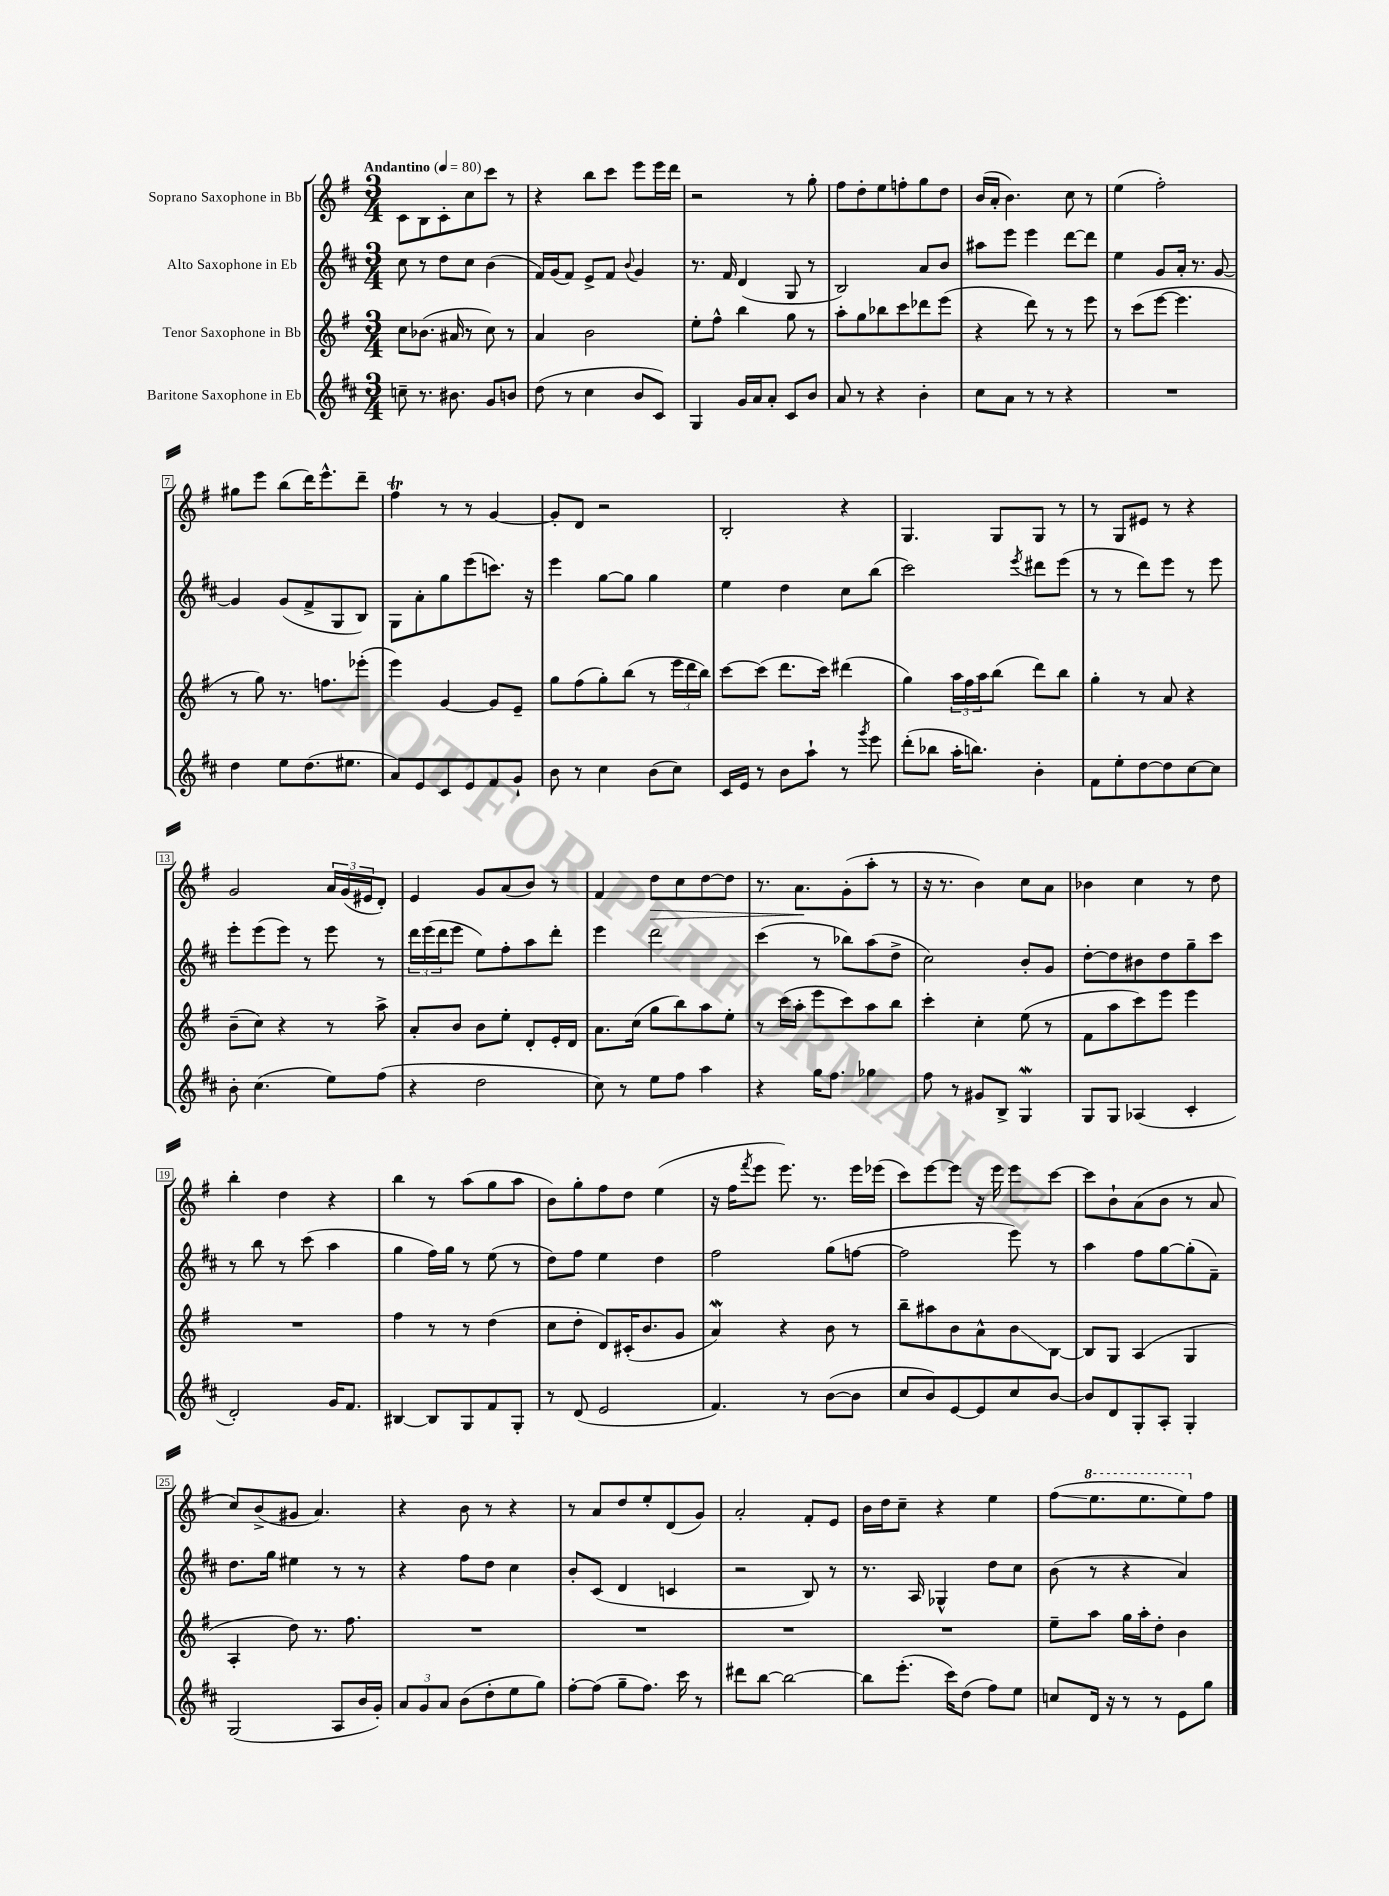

**kern	**kern	**kern	**kern
*staff4	*staff3	*staff2	*staff1
*clefG2	*clefG2	*clefG2	*clefG2
*k[f#c#]	*k[f#]	*k[f#c#]	*k[f#]
*M3/4	*M3/4	*M3/4	*M3/4
*MM80	*MM80	*MM80	*MM80
8cc~	8cc	8cc#	8c
8.r	(8.b-	8r	8B
.	.	8dd	8c'
8.b#	16a#	.	.
.	8r	8cc#	8cc
8g	8cc)	(4b	8ccc
8b	8r	.	8r
=	=	=	=
(8dd	4a	16f#)	4r
.	.	(16g	.
8r	.	8f#)	.
4cc#	2b	8e^	8bb
.	.	8f#	8ccc
.	.	8qqb	.
8b	.	4g	8eee
8c#)	.	.	16eee
.	.	.	16ddd
=	=	=	=
4G	8ee'	8.r	2r
.	8ff#^^	.	.
.	.	16f#	.
16g	4bb	(4d	.
16a	.	.	.
8a'	.	.	.
8c#	8gg	8G	8r
8b	8r	8r	8gg'
=	=	=	=
8a	8aa'	2B)	8ff#
8r	8gg	.	8dd'
4r	8bb-	.	8ee
.	8ccc	.	8ff'
4b'	8ddd-	8a	8gg
.	(8eee	8b	8dd
=	=	=	=
8cc#	4r	8aa#	(16b
.	.	.	16a'
8a	.	8eee	4.b)
8r	8ddd)	4eee	.
8r	8r	.	.
4r	8r	[8ddd	8cc
.	8eee	8ddd]	8r
=	=	=	=
2.r	8r	4ee	(4ee
.	(8ccc	.	.
.	[8eee	8g	2ff#')
.	4.eee]	16a'	.
.	.	8.r	.
.	.	[8g	.
=	=	=	=
4dd	8r	4g]	8gg#
.	8gg)	.	8eee
8ee	8.r	(8g	(8bb
(8.dd	.	8f#^	16ddd)
.	8.ff	.	8.eee^^
.	.	8G	.
8.ee#	.	.	.
.	(8eee-'	8B)	8ddd~
=	=	=	=
8a)	4eee)	8G	4ff#
8e	.	8a'	.
8c#	[4g	8gg	8r
8e	.	(8eee	8r
8f#	8g]	8.ccc)	[4g
8g`	8e~	.	.
.	.	16r	.
=	=	=	=
8b	8gg	4eee	8g']
8r	(8ff#	.	8d
4cc#	8gg')	[8gg	2r
.	(8bb	8gg]	.
(8b	8r	4gg	.
8cc#)	24eee	.	.
.	24ddd	.	.
.	24bb)	.	.
=	=	=	=
16c#	[8ccc	4ee	2B'
16e	.	.	.
8r	(8ccc]	.	.
8b	8.ddd	4dd	.
8aa`	.	.	.
.	16ccc)	.	.
8r	(4ddd#	8cc#	4r
8qggg	.	.	.
8eee	.	(8bb	.
=	=	=	=
(8ddd'	4gg)	2ccc#)	4.G
8bb-	.	.	.
16aa'	24aa	.	.
.	24ff#	.	.
8.bb)	.	.	.
.	24aa	.	.
.	(8bb	.	8G
.	.	8qeee	.
4b'	8ddd)	8ddd#	8G
.	8bb	(8eee	8r
=	=	=	=
8f#	4gg'	8r	8r
8ee'	.	8r	8G
[8dd	8r	8ddd)	8e#
8dd]	8a	8eee	8r
[8cc#	4r	8r	4r
8cc#]	.	8eee	.
=	=	=	=
8b'	(8b~	8eee'	2g
(4.cc#	8cc)	(8eee	.
.	4r	8eee)	.
.	.	8r	.
8ee)	8r	8eee	24a
.	.	.	(24g
.	.	.	24e#
(8ff#	8aa^	8r	8d')
=	=	=	=
4r	8a'	24ddd	4e
.	.	(24eee	.
.	.	24ddd	.
.	8b	8eee	.
2dd	8b	8ee)	8g
.	8ee'	8ff#'	(8a
.	8d'	8aa	8b)
.	16e'	8ddd'	8r
.	16d	.	.
=	=	=	=
8cc#)	8.a	4eee	4f#
8r	.	.	.
.	(16cc	.	.
8ee	8gg	2ddd	8dd
8ff#	8bb)	.	8cc
4aa	8aa	.	[8dd
.	8ee'	.	8dd]
=	=	=	=
4r	8r	(4ccc#	8.r
.	(16ccc	.	.
.	16aa'	.	8.a
16gg	8eee	8r	.
8.ff#	.	.	.
.	8ccc)	8bb-)	(8g'
4gg-	8aa	(8aa	8aa'
.	8bb	8dd^	8r
=	=	=	=
8ff#	4ccc'	2cc#)	16r
.	.	.	8.r
8r	.	.	.
8g#	4cc'	.	4b)
8B^	.	.	.
4G	(8ee	8b'	8cc
.	8r	8g	8a
=	=	=	=
8G	8f#	[8dd'	4b-
8G	8aa	8dd]	.
(4A-	8ccc)	8b#	4cc
.	8eee	8dd	.
4c#'	4eee	8gg~	8r
.	.	8ccc#	8dd
=	=	=	=
2d')	2.r	8r	4bb'
.	.	8bb	.
.	.	8r	4dd
.	.	(8ccc#	.
16g	.	4aa	4r
8.f#	.	.	.
=	=	=	=
[4B#	4ff#	4gg	4bb
8B#]	8r	16ff#)	8r
.	.	16gg	.
8G	8r	8r	(8aa
8f#	(4dd	(8ee	8gg
8G'	.	8r	8aa
=	=	=	=
8r	8cc	8dd)	8b)
(8d	8dd'	8ff#	8gg'
2e	8d)	4ee	8ff#
.	(16c#'	.	8dd
.	8.b	.	.
.	.	4dd	(4ee
.	8g	.	.
=	=	=	=
4.f#)	4a)	2ff#	16r
.	.	.	16ff#
.	.	.	8qfff#
.	.	.	8eee
.	4r	.	8.eee)
8r	.	.	.
.	.	.	8.r
([8b	8b	(8gg	.
8b]	8r	[8ff	16eee
.	.	.	(16eee-
=	=	=	=
8cc#	8bb~	2ff]	8ccc)
8b)	8aa#	.	[8eee
[8e	8b	.	8eee]
8e]	8a^^	.	16r
.	.	.	16eee
8cc#	8b	8eee)	8eee
[8b	[8B	8r	[8ccc
=	=	=	=
8b]	8B]	4aa	8ccc]
8d	8G	.	8b`
8G'	(4A	8ff#	(8a
8A'	.	[8gg	8b
4G'	4G	(8gg']	8r
.	.	8f#~)	8a
=	=	=	=
(2G	4A'	8.dd	8cc)
.	.	.	(8b^
.	.	16gg	.
.	8dd)	4ee#	8g#
.	8.r	.	4.a)
8A	.	8r	.
.	8.ff#	.	.
16b	.	8r	.
16g')	.	.	.
=	=	=	=
12a	2.r	4r	4r
12g	.	.	.
12a	.	.	.
(8b	.	8ff#	8b
8dd'	.	8dd	8r
8ee	.	4cc#	4r
8gg)	.	.	.
=	=	=	=
[8ff#'	2.r	8b'	8r
(8ff#]	.	(8c#	8a
8gg~	.	4d	8dd
8.ff#)	.	.	8ee'
.	.	4c	(8d
16ccc#	.	.	.
8r	.	.	8g)
=	=	=	=
8ddd#	2.r	2r	2a'
[8bb	.	.	.
2bb_	.	.	.
.	.	8B)	8f#'
.	.	8r	8e
=	=	=	=
8bb]	2.r	8.r	16b
.	.	.	16dd
(8.eee'	.	.	8cc~
.	.	16A	.
.	.	4G-^^	4r
16ccc#)	.	.	.
(8dd	.	.	.
8ff#)	.	8dd	4ee
8ee	.	8cc#	.
=	=	=	=
8cc	8ee~	(8b	(8ff#
16d	8aa	8r	8.eee
16r	.	.	.
8r	16gg	4r	.
.	16aa'	.	8.eee
8r	8dd'	.	.
8e	4b	4a)	8eee)
8gg	.	.	8ff#
==	==	==	==
*-	*-	*-	*-
